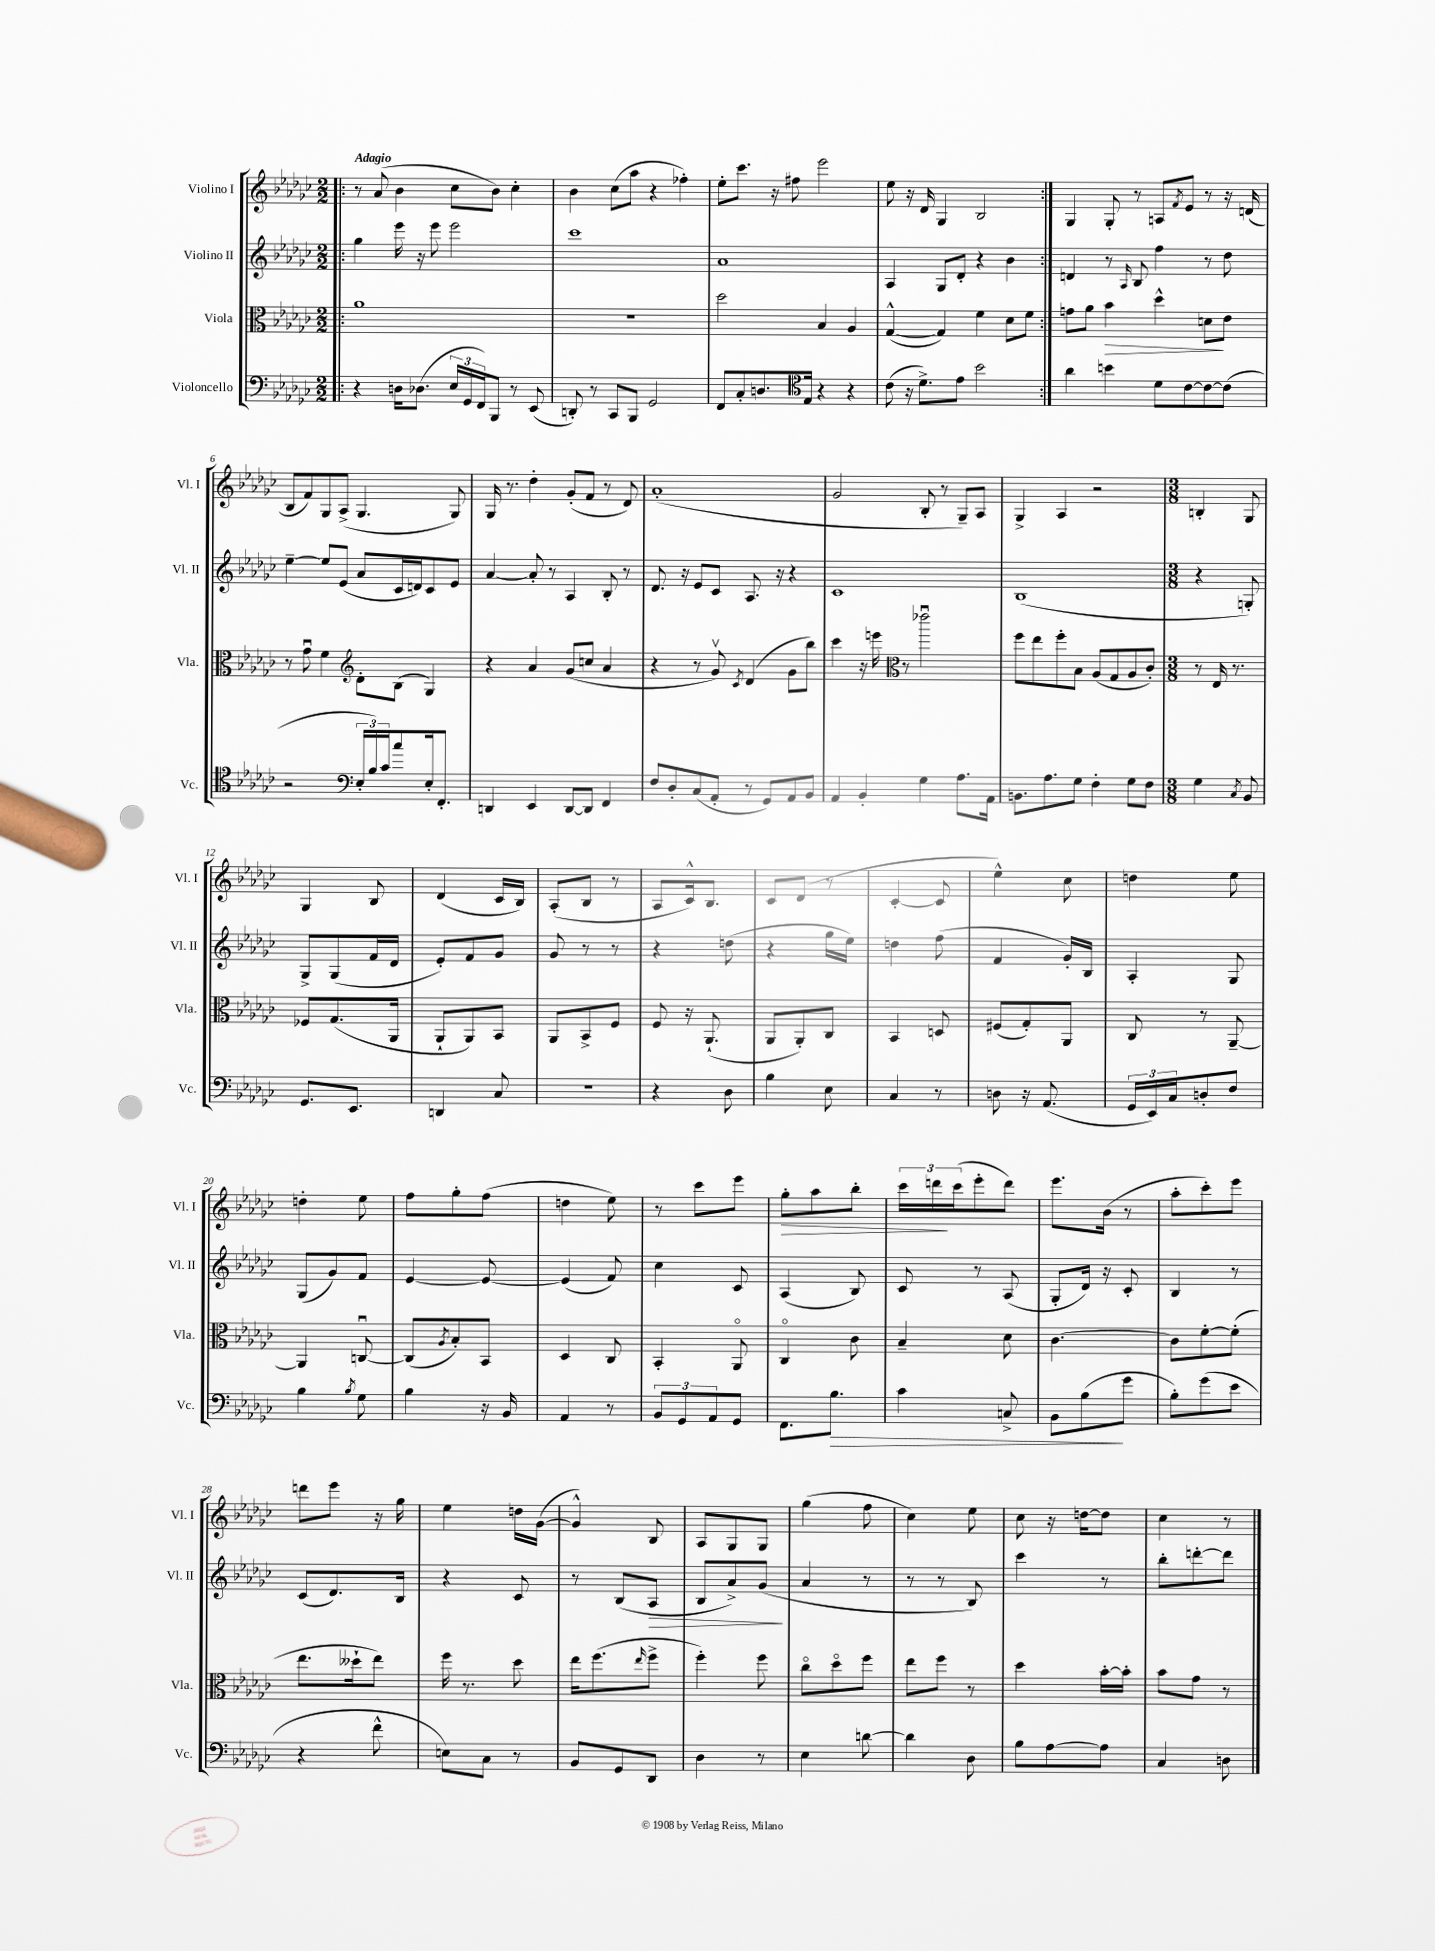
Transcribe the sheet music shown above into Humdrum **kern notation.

**kern	**kern	**kern	**kern
*staff4	*staff3	*staff2	*staff1
*clefF4	*clefC3	*clefG2	*clefG2
*k[b-e-a-d-g-c-]	*k[b-e-a-d-g-c-]	*k[b-e-a-d-g-c-]	*k[b-e-a-d-g-c-]
*M2/2	*M2/2	*M2/2	*M2/2
=!|:	=!|:	=!|:	=!|:
4r	1a-	4gg-\	8r
.	.	.	(8a-/
16D\LK	.	16eee-\	4b-\
(8.D-\J	.	16r	.
.	.	8eee-\	.
24E-/LL	.	2eee-\	8cc-\L
24GG-/	.	.	.
24FF/J)	.	.	.
8BBB-/J	.	.	8b-\J)
8r	.	.	4cc-'\
(8EE-/	.	.	.
=	=	=	=
8DD'/)	1r	1ccc-	4b-\
8r	.	.	.
8CC-/L	.	.	(8cc-\L
8BBB-/J	.	.	8aa-\J
2GG-/	.	.	4r
.	.	.	4ff-'\)
=	=	=	=
8FF/L	2dd-\	1a-	8ee-'\L
8C-'/	.	.	8.ccc-\J
8.D/	.	.	.
.	.	.	16r
.	.	.	8ff#\
16E-/Jk	.	.	.
4r	4B-/	.	2eee-\
4r	4A-/	.	.
=	=	=	=
*clefC4	*	*	*
(8c-\	([4G-^^/	4A-/	8ee-\
16r	.	.	16r
8.d-^\L)	.	.	16d-/
.	4G-/])	8G-/L	4G-/
8e-\J	.	8d-'/J	.
2b-\	4f\	4r	2B-/
.	8d-\L	4b-\	.
.	8f\J	.	.
=:|!	=:|!	=:|!	=:|!
4a-\	8g\L	4d/	4G-/
.	8a-\J	.	.
4b\	4b-\	8r	8G-'/
.	.	16qqA-/	.
.	.	8B-/	8r
8d-\L	4dd-^^\	4ff\	8A/L
.	.	.	8qf/
[8c-\	.	.	8e-/J
8c-\_	8d\L	8r	8r
(8c-\]J	8e-\J	8dd-\	16r
.	.	.	(16d/
=	=	=	=
2r	8r	[4ee-~\	8B-/L
.	8g-u\	.	8f/)
.	4f\	8ee-/]L	8G-/
.	.	(8e-/J	(8A-^/J
24E-'/LL	8d-'\L	8a-/L	4.G-/
24B-/)	.	.	.
24c-/J	.	.	.
8cc-/	(8B-\J	16c-/L	.
.	.	16d/J)	.
16E-'/k	4G-/)	8c-/	.
8.FF'/J	.	.	.
.	.	8e-/J	8G-/)
=	=	=	=
*clefF4	*clefG2	*	*
4DD/	4r	[4a-/	16G-/
.	.	.	8.r
4EE-/	4a-/	8a-'/]	4dd-'\
.	.	8r	.
[8DD/L	(8g-/L	4A-/	(8g-'/L
8DD/]J	8cc/J	.	8f/J
4FF/	4a-/	8B-'/	8r
.	.	8r	8d-/)
=	=	=	=
8F/L	4r	8.d-/	(1a-'
8D-'/	.	.	.
.	.	16r	.
(8C-/	8r	8e-/L	.
8AA-'/J	8g-v/)	8c-/J	.
.	8qc-/	.	.
8r	(4d-/	8.A-/	.
8GG-/L)	.	.	.
.	.	16r	.
8AA-/	8g-\L	4r	.
8BB-/J	8bb-\J)	.	.
=	=	=	=
4AA-/	4ccc-\	1c-	2g-/
4BB-'/	16r	.	.
.	16eee\	.	.
.	8r	.	.
4G-\	2eee-u\	.	8B-'/
.	.	.	8r
8.A-\L	.	.	8G-~/L)
.	.	.	8A-/J
16AA-\Jk	.	.	.
=	=	=	=
*	*clefC3	*	*
8.BB\L	8ff\L	(1B-	4G-^/
.	8ee-\	.	.
8.A-\	.	.	.
.	8ff'\	.	4A-/
8G-\J	8B-\J	.	.
4F'\	(8A-/L	.	2r
.	8G-/	.	.
8G-\L	8A-/	.	.
8F\J	8c-'/J)	.	.
=	=	=	=
*M3/8	*M3/8	*M3/8	*M3/8
4G-\	8r	4r	4B'/
.	16E-/	.	.
.	8.r	.	.
8qC-/	.	.	.
8BB-/	.	8G'/)	8G-/
=	=	=	=
8.GG-/L	8F-/L	8G-^/L	4G-/
.	(8.G-/	(8G-/	.
8.EE-/J	.	.	.
.	.	16f/L	8B-/
.	16AA-/Jk	16d-/JJ	.
=	=	=	=
4DD/	8AA-`/L	8e-'/L)	(4d-/
.	8AA-/)	8f/	.
8C-/	8BB-/J	8g-/J	16c-/LL
.	.	.	16B-/JJ)
=	=	=	=
4.r	8AA-/L	8g-/	(8A-'/L
.	8BB-^/	8r	8B-/J
.	8F/J	8r	8r
=	=	=	=
4r	8F/	4r	8A-/L
.	16r	.	16c-^^/k)
.	(8.AA-`/	.	8.B-/J
8D-\	.	(8dd\	.
=	=	=	=
4B-\	8AA-/L	4r	8c-/L
.	8AA-'/)	.	(8d-/J
8E-\	8C-/J	16gg-\LL	8r
.	.	16ee-\JJ)	.
=	=	=	=
4C-/	4BB-/	4dd\	[4c-'/
8r	8D/	(8ff\	8c-/]
=	=	=	=
8D\	(8F#/L	4f/	4ee-^^\)
16r	8G-'/)	.	.
(8.AA-/	.	.	.
.	8AA-/J	16g-'/LL)	8cc-\
.	.	16B-/JJ	.
=	=	=	=
24GG-/LL	8C-/	4A-'/	4dd\
24EE-/)	.	.	.
24C-/J	.	.	.
8D'/	8r	.	.
8F/J	[8AA-~/	8G-/	8ee-\
=	=	=	=
4B-\	4AA-/]	(8G-/L	4dd'\
.	.	8g-/)	.
8qB-/	.	.	.
8G-\	[8Cu/	8f/J	8ee-\
=	=	=	=
4B-\	(8C/]L	[4e-/	8ff\L
.	8qA-/	.	.
.	8B-'/)	.	8gg-'\
16r	8BB-/J	8e-/_	(8ff\J
16BB-/	.	.	.
=	=	=	=
4AA-/	4D-/	(4e-/]	4dd\
8r	8C-/	8f/)	8ee-\)
=	=	=	=
12BB-/L	4BB-'/	4cc-\	8r
12GG-/	.	.	.
.	.	.	8ccc-\L
12AA-/	.	.	.
8GG-/J	8AA-o/	8c-/	8eee-\J
=	=	=	=
8.FF\L	4C-o/	(4A-/	8gg-'\L
.	.	.	8aa-\
8.B-\J	.	.	.
.	8c-\	8B-/)	8bb-'\J
=	=	=	=
4c-\	4B-~/	8c-/	24ccc-\LL
.	.	.	24ddd\
.	.	.	(24ccc-\J
.	.	8r	8eee-'\
8C^/	8d-\	(8A-/	8ddd\J)
=	=	=	=
8BB-\L	[4.c-\	8G-'/L	8.eee-\L
(8B-\	.	16d-/Jk)	.
.	.	16r	(16b-\Jk
8g-\J	.	8c-'/	8r
=	=	=	=
8B-'\L)	8c-\]L	4B-/	8aa-'\L
(8g-\	[8f'\	.	8ccc-'\)
8e-\J	(8f'\]J	8r	8eee-\J
=	=	=	=
4r	8.ee-\L	(8c-/L	8ddd\L
.	.	8.d-/)	8eee-\J
.	16dd--`\k	.	.
8f^^\	8ee-\J)	.	16r
.	.	16B-/Jk	16gg-\
=	=	=	=
8E\L)	16ff\	4r	4ee-\
.	8.r	.	.
8C-\J	.	.	.
8r	8dd-\	8c-/	16dd\LL
.	.	.	([16g-\JJ
=	=	=	=
8BB-/L	16ee-\LK	8r	4g-^^/])
.	(8.ff\	.	.
8GG-/	.	(8B-/L	.
.	16qqee-/	.	.
8DD-/J	8ff^\J	8A-/J	8B-/
=	=	=	=
4D-\	4ff'\)	8B-/L	8A-/L
.	.	8a-^/)	8G-/
8r	8ff\	(8g-/J	8G-/J
=	=	=	=
4E-\	8cc-o\L	4a-/	(4gg-\
.	8dd-o\	.	.
[8d\	8ff\J	8r	8ff\
=	=	=	=
4d\]	8ee-\L	8r	4cc-\)
.	8ff\J	8r	.
8D-\	8r	8B-/)	8ee-\
=	=	=	=
8B-\L	4dd-\	4ccc-\	8cc-\
[8A-\	.	.	16r
.	.	.	[16dd\LK
8A-\]J	[16b-'\LL	8r	8dd\]J
.	16b-'\]JJ	.	.
=	=	=	=
4C-/	8b-\L	8bb-'\L	4cc-\
.	8g-\J	[8ddd'\	.
8D\	8r	8ddd\]J	8r
==	==	==	==
*-	*-	*-	*-
